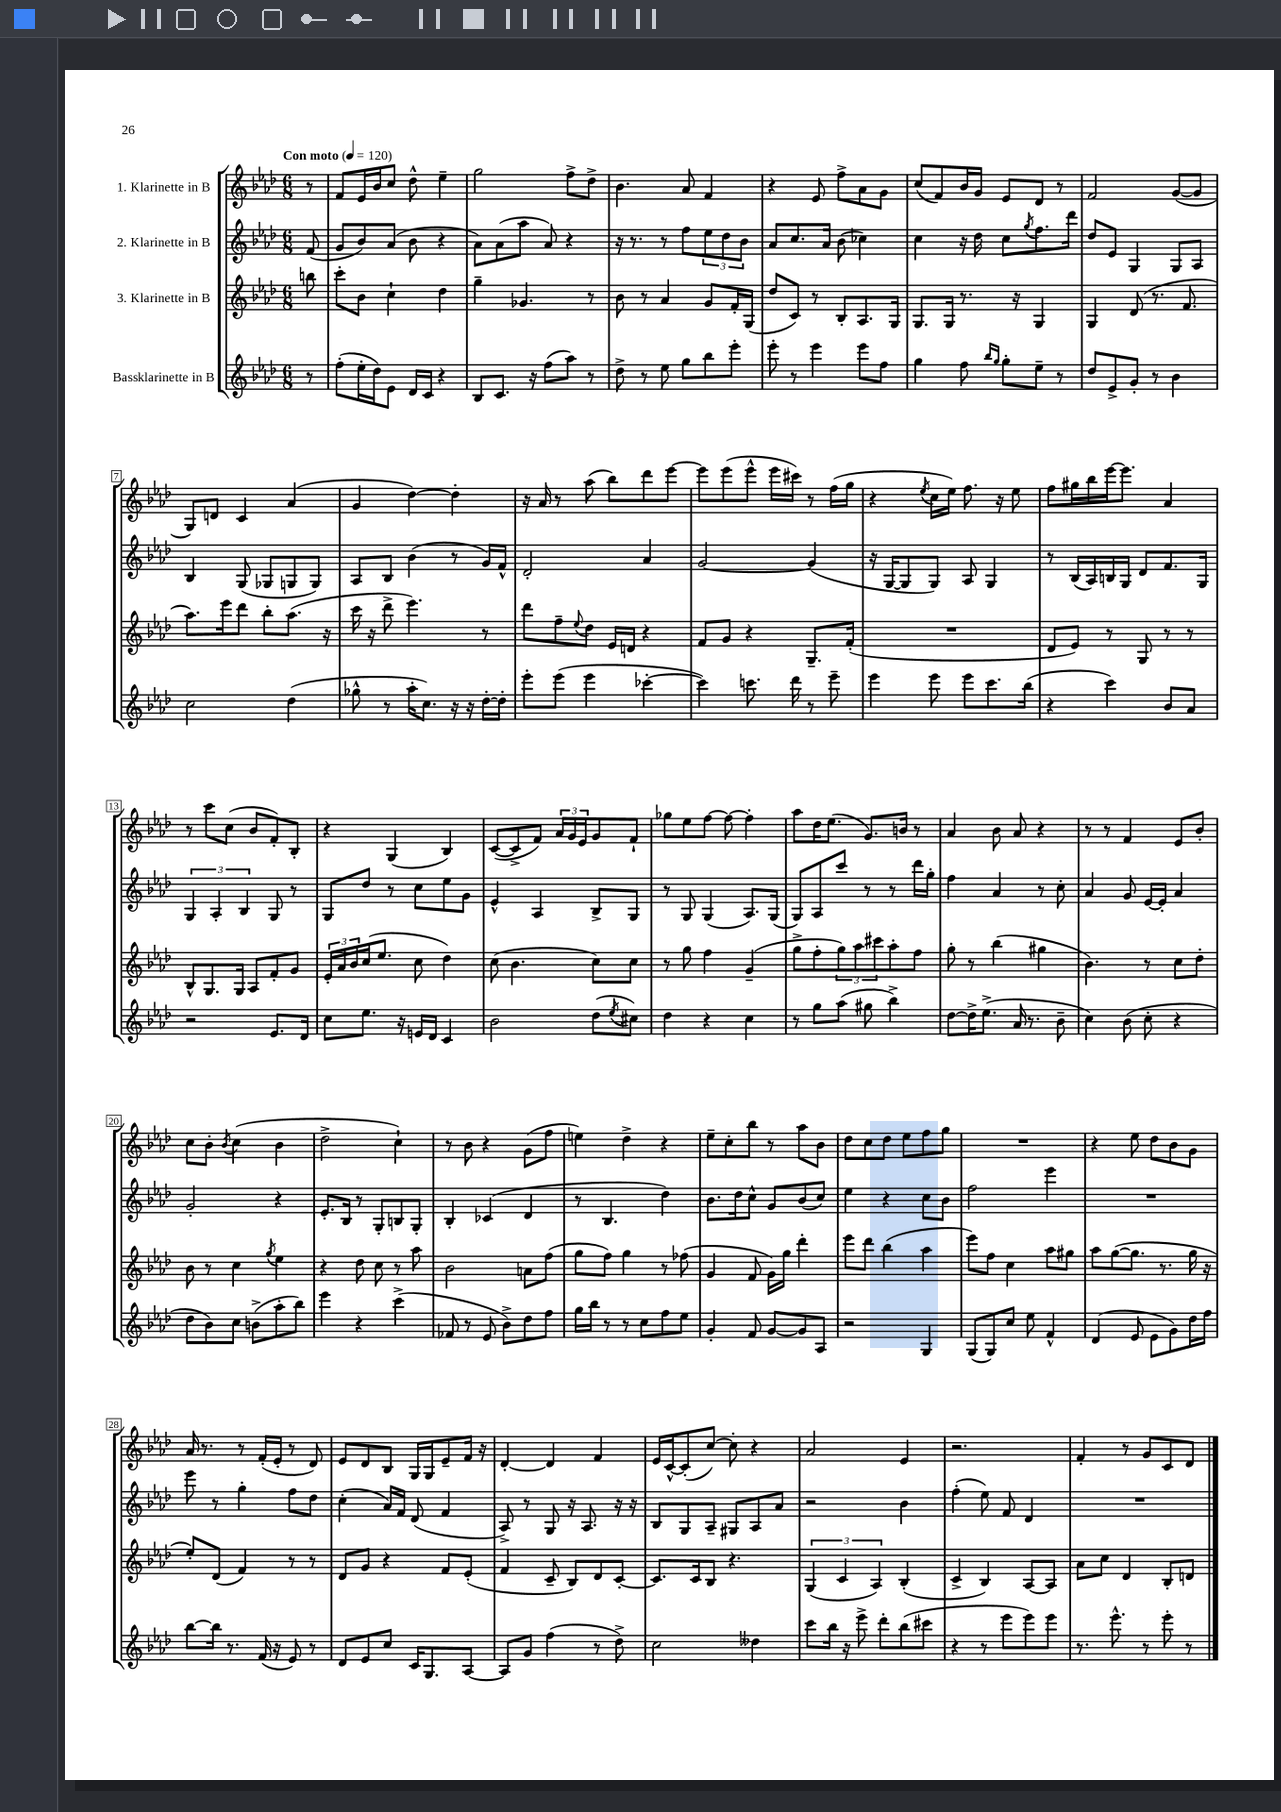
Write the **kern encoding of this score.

**kern	**kern	**kern	**kern
*part4	*part3	*part2	*part1
*staff4	*staff3	*staff2	*staff1
*I"Bassklarinette in B	*I"3. Klarinette in B	*I"2. Klarinette in B	*I"1. Klarinette in B
*clefG2	*clefG2	*clefG2	*clefG2
*k[b-e-a-d-]	*k[b-e-a-d-]	*k[b-e-a-d-]	*k[b-e-a-d-]
*M6/8	*M6/8	*M6/8	*M6/8
*MM120	*MM120	*MM120	*MM120
=	=	=	=
!	!	!	!LO:TX:a:B:t=Con moto
8r	8bbn\	(8f/	8r
=1	=1	=1	=1
(8ff'\L	8ccc'\L	8g/L	8f/L
16ee-'\L	8b-\J	8b-/)	16e-/L
16dd-\J)	.	.	16b-/J
8e-\J	4cc`\	(8a-/J	8cc/J
16d-/LL	.	8b-\	8dd-^^\
16c/JJ	.	.	.
4r	4dd-\	4r	4ee-~\
=2	=2	=2	=2
8B-/L	4gg~\	8a-\L)	2gg\
8.c/J	.	(8a-\	.
.	4.g-X/	8aa-\J	.
16r	.	.	.
(8ff\L	.	8a-/)	.
8aa-\J)	.	4r	8ff^\L
8r	8r	.	8dd-^\J
=3	=3	=3	=3
8dd-^\	8b-\	16r	4.b-\
.	.	8.r	.
8r	8r	.	.
8ee-\	4a-/	8r	.
8gg\L	.	8ff\L	8a-/
8bb-\	8g/L	12ee-\	4f/
.	.	12dd-\	.
8eee-'\J	16f'/L	.	.
.	.	12b-\J	.
.	(16G/JJ	.	.
=4	=4	=4	=4
8eee-'\	8dd-/L	8a-/L	4r
8r	8c/J)	8.cc/	.
4eee-\	8r	.	8e-/
.	.	16a-/Jk	.
.	8B-'/L	(8b-\	8ff^\L
8eee-\L	8.A-/	4cc-X\)	8a-\
8ff\J	.	.	8g\J
.	16G/Jk	.	.
=5	=5	=5	=5
4gg\	8.G/L	4cc\	(8cc/L
.	.	.	8f/)
.	16G/Jk	.	.
8ff\	8.r	16r	16b-/L
.	.	16dd-\	16g/JJ
16qqbb-/LL	.	.	.
16qqgg/JJ	.	.	.
8gg'\L	.	8cc\L	8e-/L
.	16r	.	.
.	.	8qgg/	.
8ee-~\J	4G/	8.ff\	8d-/J
8r	.	.	8r
.	.	16ddd-\Jk	.
=6	=6	=6	=6
8dd-/L	4G/	8dd-/L	2f/
8e-^/	.	8e-/J	.
8g'/J	(8d-/	4G/	.
8r	8.r	.	.
4b-\	.	8G/L	([8g/L
.	8.f/	.	.
.	.	8A-/J	8g/J]
!!LO:LB:g=z
=7	=7	=7	=7
2cc\	8.aa-\L)	4B-/	8G/L)
.	.	.	8dn/J
.	16eee-\k	.	.
.	8ddd-\J	(8G/	4c/
.	8bb-'\L	8G-X/L	.
(4dd-\	(8.aa-\J	8Gn/	(4a-/
.	.	8G/J)	.
.	16r	.	.
=8	=8	=8	=8
8gg-X^^\	16ccc\	8A-/L	4g/
.	16r	.	.
8r	8ddd-^\	8B-/J	.
16aa-'\KL	4.eee-\)	(4b-\	[4dd-\)
8.cc\J)	.	.	.
16r	.	8r	4dd-'\]
16r	.	.	.
[16dd-'\LL	8r	16g/LL)	.
16dd-'\JJ]	.	16f^^/JJ	.
=9	=9	=9	=9
8eee-'\L	8ddd-\L	2d-'/	16r
.	.	.	16a-/
(8eee-\J	8ff~\	.	8r
.	8qqee-/	.	.
4eee-\	8dd-\J	.	(8aa-\
.	16e-/LL	.	8bb-\L)
.	16dn/JJ	.	.
[4ccc-X'\	4r	4a-/	8ddd-\
.	.	.	[8eee-\J
=10	=10	=10	=10
4ccc-\])	8f/L	[2g/	8eee-\L]
.	8g/J	.	(8eee-\
8.cccn\	4r	.	8eee-^^\J
.	.	.	16eee-\LL
16ddd-\	.	.	16ccc#X\JJ)
8r	8.G~/L	(4g/]	8r
8eee-~\	.	.	(16ff\LL
.	(16f'/Jk	.	16gg\JJ
=11	=11	=11	=11
4eee-\	2.r	16r	4r
.	.	[16G/KL	.
.	.	8G/]	.
.	.	.	8qee-/
8eee-\	.	8G/J)	16cc\LL
.	.	.	16ee-\JJ)
8eee-\L	.	8A-/	8.ff\
8.ccc\	.	4G/	.
.	.	.	16r
.	.	.	8ee-\
(16bb-\Jk	.	.	.
=12	=12	=12	=12
4r	8d-/L	8r	8ff\L
.	8e-/J)	(16B-/LL	16gg#X\L
.	.	16A-/)	16bb-\
4ccc\)	8r	16Bn/	[16eee-\J
.	.	16G/JJ	8.eee-\J]
.	8G/	8d-/L	.
8b-/L	8r	8.f/	4a-/
8a-/J	8r	.	.
.	.	16G/Jk	.
!!LO:LB:g=z
=13	=13	=13	=13
2r	8B-^^/L	6G/	8r
.	8.G/	.	8ccc\L
.	.	6A-'/	.
.	.	.	(8cc\J
.	16G/Jk	.	.
.	.	6B-/	.
.	8A-/L	.	8b-/L
8.e-/L	8f'/	8G/	8f'/)
.	8g/J	8r	8B-'/J
16d-/Jk	.	.	.
=14	=14	=14	=14
8cc\L	24e-'/LL	8G/L	4r
.	24a-/	.	.
.	24b-/	.	.
8.ee-\J	(16cc/J	8dd-/J	.
.	8.ee-/J	.	.
.	.	8r	(4G/
16r	.	.	.
16en/LL	8cc\	8cc\L	.
16d-/JJ	.	.	.
4c/	4dd-\)	8ee-\	4B-/)
.	.	8g\J	.
=15	=15	=15	=15
2b-\	(8cc\	4e-^^/	([8c/L
.	4.b-\	.	8c^/]
.	.	4A-/	8f/J)
.	.	.	24a-/LL
.	.	.	24g/
.	.	.	24e-/J
(8dd-\L	8cc\L)	8B-^/L	8g/
8qee-/	.	.	.
8cc#X\J)	8cc\J	8G/J	8f`/J
=16	=16	=16	=16
4dd-\	8r	8r	8gg-X\L
.	8gg\	8G/	8ee-\
4r	4ff\	(4G/	[8ff\J
.	.	.	8ff\_
4cc\	(4g~/	8.A-/L)	4ff'\]
.	.	(16G/Jk	.
=17	=17	=17	=17
8r	8gg^\L	8G/L)	8aa-\L
8gg\L	8ff'\	8A-/	16dd-\K
.	.	.	(8.ee-\J
(8aa-\J	12gg\)	8ccc/J	.
.	12aa-\	.	.
8gg#X\	.	8r	8.g/L)
.	12ccc#X\	.	.
4bb-^\)	8aa-'\	8r	.
.	.	.	16bn/Jk
.	8ff\J	16ddd-\LL	8r
.	.	16gg'\JJ	.
=18	=18	=18	=18
[8dd-\L	8gg'\	4ff\	4a-/
16dd-^\K]	8r	.	.
(8.ee-^\J	.	.	.
.	(4bb-\	4a-/	8b-\
16a-/	.	.	8a-/
8.r	.	.	.
.	4gg#X\	8r	4r
8b-~\	.	8cc'\	.
=19	=19	=19	=19
4cc\)	4.b-\)	4a-/	8r
.	.	.	8r
(8b-\	.	8g/	4f/
8cc'\	8r	[16e-/LL	.
.	.	16e-'/JJ]	.
4r	8cc\L	4a-/	8e-/L
.	8dd-'\J	.	8b-'/J
!!LO:LB:g=z
=20	=20	=20	=20
8dd-\L	8b-\	2g'/	8cc\L
8b-\)	8r	.	8b-'\J
.	.	.	8qb-/
8cc\J	4cc\	.	(4cc\
(8bn^\L	.	.	.
.	8qgg/	.	.
8aa-'\	4ee-\	4r	4b-\
8bb-\J)	.	.	.
=21	=21	=21	=21
4eee-\	4r	8.e-'/L	2dd-^\
.	.	16B-/Jk	.
4r	8dd-\	8r	.
.	8cc\	8G'/L	.
(4ccc^\	8r	8Bn/	4cc`\)
.	8aa-\	8G'/J	.
=22	=22	=22	=22
8f-X/	2b-\	4B-'/	8r
8r	.	.	8b-\
8e-/	.	(4c-X/	4r
8b-^\L)	.	.	.
8dd-\	8an\L	4d-/	(8g\L
8ff\J	(8ff\J	.	8ff\J
=23	=23	=23	=23
16gg\LL	8gg\L	8r	4een\)
16bb-\JJ	.	.	.
8r	8ff\J)	4.B-/	.
8r	4gg\	.	4dd-^\
8cc\L	.	.	.
8ff\	8r	4dd-\)	4r
8ee-\J	(8ff-X\	.	.
=24	=24	=24	=24
4g'/	4g/	8.b-\L	8ee-~\L
.	.	.	8cc'\
.	.	16dd-\k	.
8f/	8f/	8cc^^\J	8bb-\J
[8g/L	16g\LL)	8g/L	8r
.	16gg\JJ	.	.
8g/]	4ddd-'\	(8b-/	8aa-\L
8A-/J	.	8cc/J)	8b-\J
=25	=25	=25	=25
2r	8eee-\L	4ee-\	8dd-\L
.	8ddd-\J	.	8cc\
.	(4bb-\	4r	8dd-\J
.	.	.	8ee-\L
4G/	4aa-\	8cc\L	8ff\
.	.	8b-\J	8gg\J
=26	=26	=26	=26
(8G/L	8eee-\L)	2ff\	2.r
8G/)	8ff\J	.	.
8cc/J	4cc\	.	.
8ee-\	.	.	.
4f^^/	8aa-\L	4eee-\	.
.	8gg#X\J	.	.
=27	=27	=27	=27
(4d-/	8aa-\L	2.r	4r
.	([8gg\	.	.
8e-/	8.gg\J]	.	8ee-\
8e-\L	.	.	8dd-\L
.	8.r	.	.
8g\)	.	.	8b-\
16dd-\L	16gg\	.	8g\J
16ff\JJ	16r	.	.
!!LO:LB:g=z
=28	=28	=28	=28
[8bb-\L	8ee-'/L)	8eee-\	16a-/
.	.	.	8.r
16bb-\Jk]	(8d-/J	8r	.
8.r	.	.	.
.	4f/)	4gg'\	8r
(16f/	.	.	(16f'/LL
16r	.	.	16e-'/JJ
8e-/)	8r	8ff\L	8r
8r	8r	8dd-\J	8d-/)
=29	=29	=29	=29
8d-/L	8d-/L	(4cc'\	8e-/L
8e-/	8g/J	.	8d-/
8cc/J	4r	16a-/LL)	8B-/J
.	.	16f/JJ	.
16c/KL	.	(8d-/	16G/LL
8.G/	.	.	16G/J
.	8f/L	4f/	8e-~/
[8A-/J	(8e-'/J	.	16f/Jk
.	.	.	16r
=30	=30	=30	=30
8A-/L]	4f/	8A-^/)	[4d-'/
8g/J	.	8r	.
(4ff\	8c~/	8G/	4d-/]
.	8B-/L)	16r	.
.	.	8.A-/	.
8r	8d-/	.	4f/
8dd-^\)	[8c'/J	16r	.
.	.	16r	.
=31	=31	=31	=31
2cc\	8.c/L]	8B-/L	16e-/LL
.	.	.	[16c^^/J
.	.	8G/	(8c'/]
.	16c/k	.	.
.	8B-/J	8A-~/J	[8cc/J)
.	4.r	8G#X/L	8cc'\]
4dd--X\	.	8A-/	4r
.	.	8a-/J	.
=32	=32	=32	=32
8ccc\L	(6G/	2r	2a-/
16bb-\Jk	.	.	.
.	6c/	.	.
16r	.	.	.
8eee-^\	.	.	.
.	6A-/)	.	.
8ddd-'\L	.	.	.
(8bb-\	(4B-'/	4b-\	4e-/
8ccc#X\J	.	.	.
=33	=33	=33	=33
4r	4c^/	(4ff'\	2.r
8r	4B-/)	8ee-\)	.
8eee-\L	.	8f/	.
8eee-\)	[8A-/L	4d-/	.
8eee-\J	8A-/J]	.	.
=34	=34	=34	=34
8.r	8a-\L	2.r	4f'/
.	8cc\J	.	.
8.eee-^^\	.	.	.
.	4d-/	.	8r
8r	.	.	8g/L
8eee-'\	8B-'/L	.	8c/
8r	8dn/J	.	8d-/J
==	==	==	==
*-	*-	*-	*-
